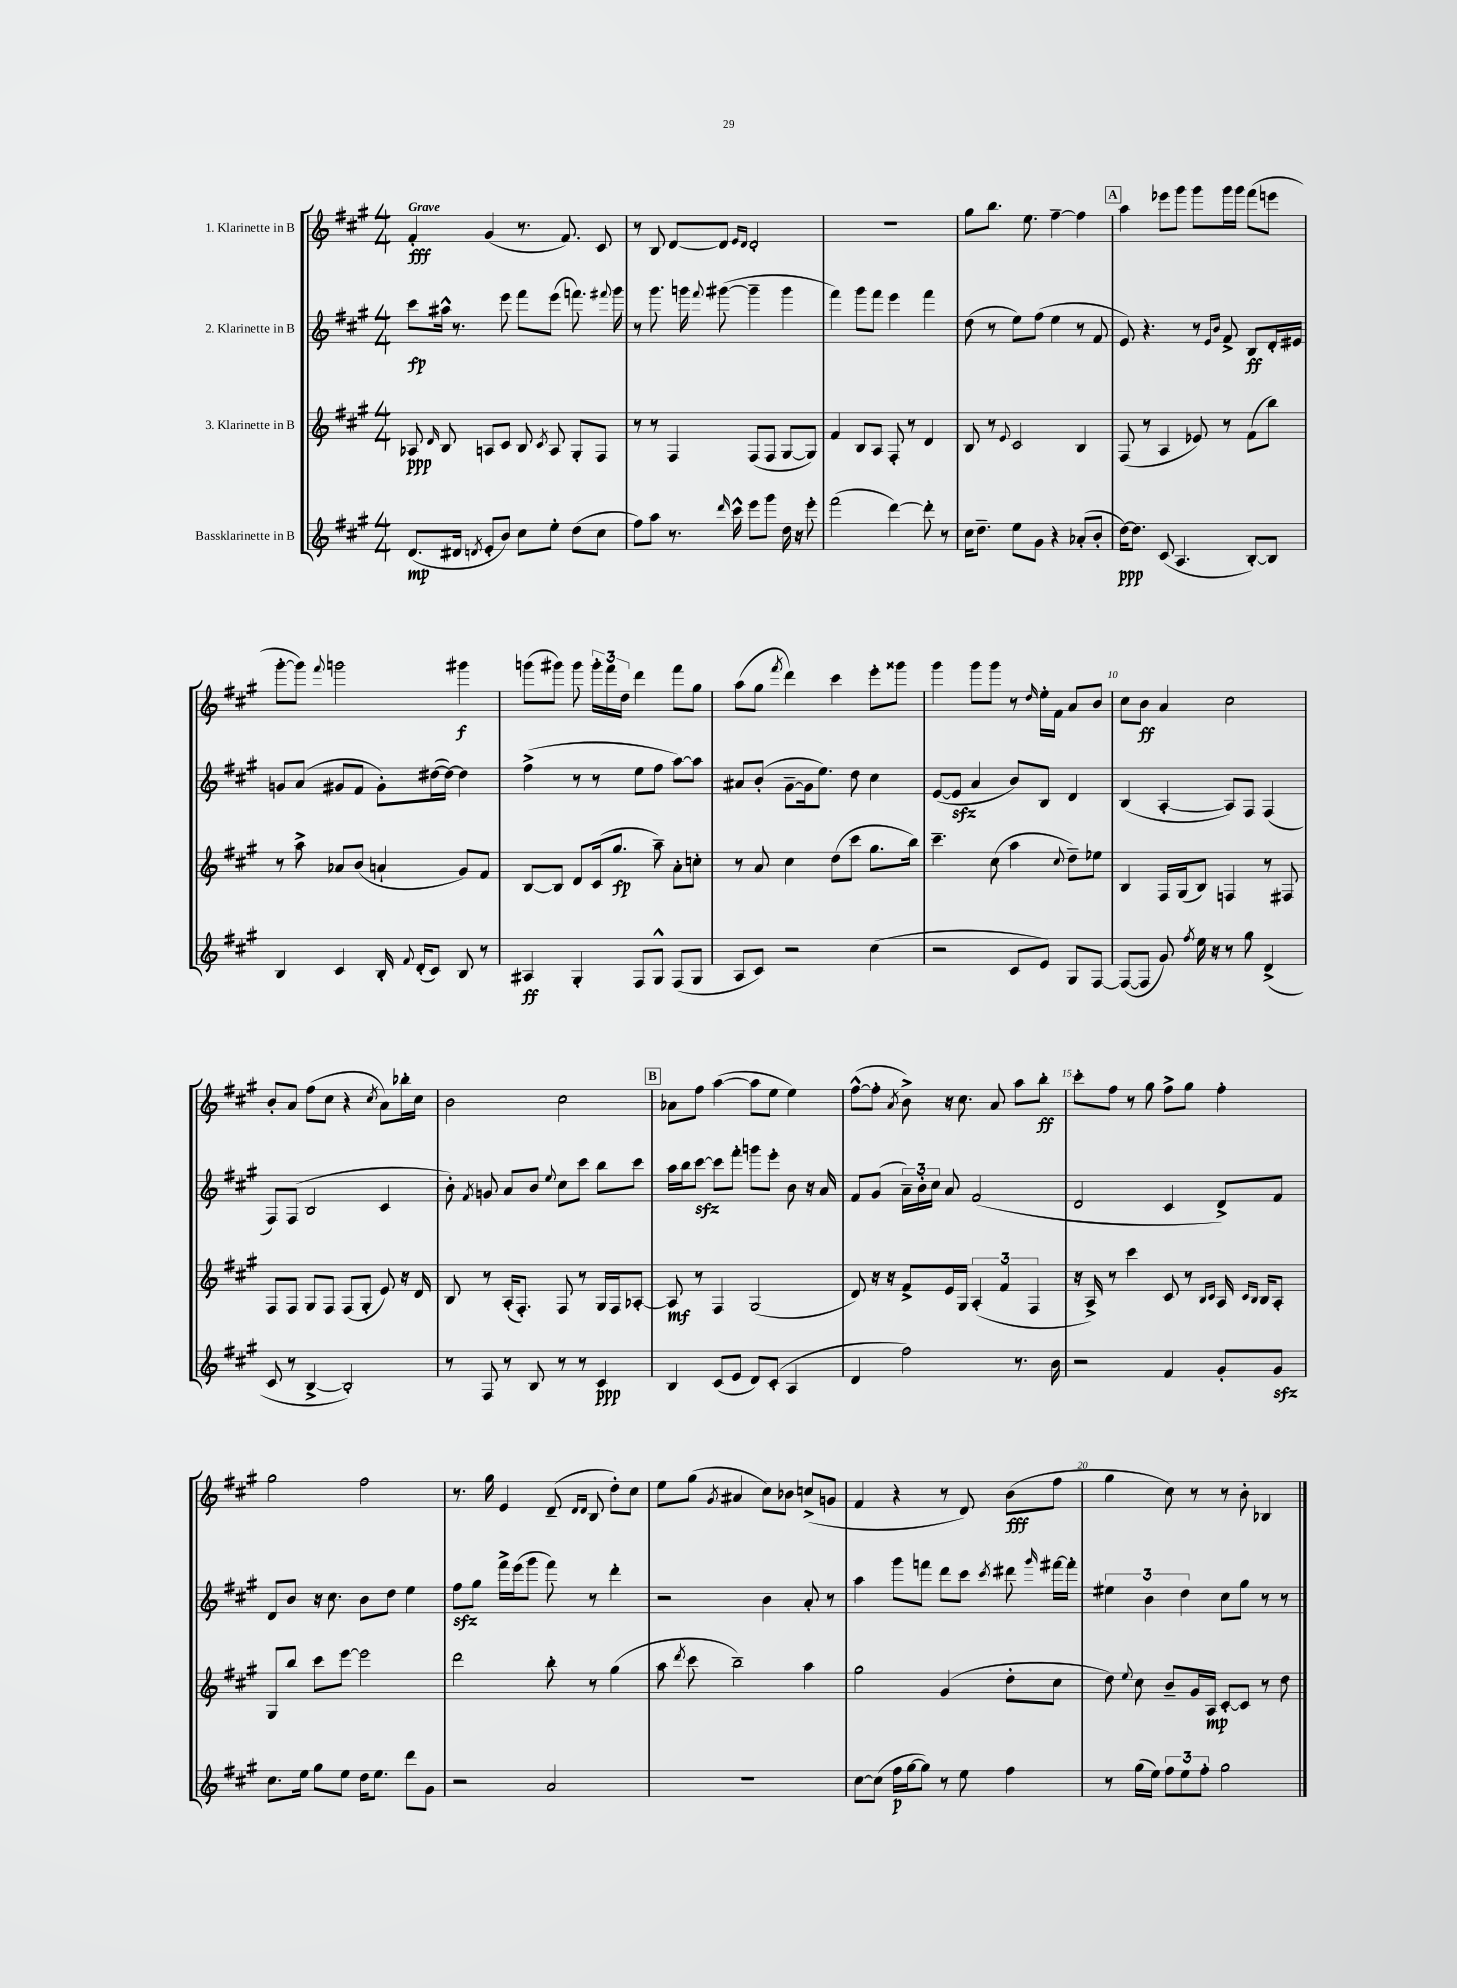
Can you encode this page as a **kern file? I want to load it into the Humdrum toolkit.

**kern	**dynam	**kern	**dynam	**kern	**dynam	**kern	**dynam
*part4	*part4	*part3	*part3	*part2	*part2	*part1	*part1
*staff4	*staff4	*staff3	*staff3	*staff2	*staff2	*staff1	*staff1
*I"Bassklarinette in B	*	*I"3. Klarinette in B	*	*I"2. Klarinette in B	*	*I"1. Klarinette in B	*
*clefG2	*	*clefG2	*	*clefG2	*	*clefG2	*
*k[f#c#g#]	*	*k[f#c#g#]	*	*k[f#c#g#]	*	*k[f#c#g#]	*
*M4/4	*	*M4/4	*	*M4/4	*	*M4/4	*
=1	=1	=1	=1	=1	=1	=1	=1
!	!	!	!	!	!	!LO:TX:a:B:t=Grave	!
(8.d/L	mp	8A-X/	ppp	8ccc#\L	fp	4f#'/	fff
.	.	16qqd/	.	.	.	.	.
.	.	8B/	.	16aa#X^^\Jk	.	.	.
16d#X/Jk	.	.	.	8.r	.	.	.
8qdn/	.	.	.	.	.	.	.
8e'/L	.	8An/L	.	.	.	(4g#/	.
8b/J)	.	8c#/J	.	8eee\	.	.	.
8cc#\L	.	8B/	.	8fff#\L	.	8.r	.
.	.	8qc#/	.	.	.	.	.
8ee'\J	.	8A/	.	(8eee\J	.	.	.
.	.	.	.	.	.	8.f#/)	.
(8dd\L	.	8G#'/L	.	8.fffn\)	.	.	.
8cc#\J	.	8F#/J	.	.	.	8c#/	.
.	.	.	.	8qqfff#X/	.	.	.
.	.	.	.	16ggg#\	.	.	.
=2	=2	=2	=2	=2	=2	=2	=2
8ff#\L)	.	8r	.	8r	.	8r	.
8aa\J	.	8r	.	8.ggg#\	.	8B/	.
8.r	.	4F#/	.	.	.	[8d/L	.
.	.	.	.	16gggn\	.	.	.
.	.	.	.	8qqfff#/	.	.	.
.	.	.	.	([8ggg#X\	.	8d/J]	.
16qqddd/	.	.	.	.	.	.	.
16ccc#^^\	.	.	.	.	.	.	.
.	.	.	.	.	.	16qqe/LL	.
.	.	.	.	.	.	16qqd/JJ	.
8eee\L	.	(8F#/L	.	4ggg#~\]	.	2d'/	.
8ggg#\J	.	8F#/J	.	.	.	.	.
16dd\	.	[8G#/L	.	4ggg#\	.	.	.
16r	.	.	.	.	.	.	.
8eee'\	.	8G#/J])	.	.	.	.	.
=3	=3	=3	=3	=3	=3	=3	=3
(2fff#\	.	4f#/	.	4fff#\)	.	1r	.
.	.	8B/L	.	8ggg#\L	.	.	.
.	.	8A/J	.	8fff#\J	.	.	.
[4ddd\)	.	8F#'/	.	4eee\	.	.	.
.	.	8r	.	.	.	.	.
8ddd'\]	.	4d/	.	4fff#\	.	.	.
8r	.	.	.	.	.	.	.
=4	=4	=4	=4	=4	=4	=4	=4
16cc#\KL	.	8B/	.	(8dd\	.	8gg#\L	.
8.dd~\J	.	.	.	.	.	.	.
.	.	8r	.	8r	.	8.bb\J	.
.	.	8qqe/	.	.	.	.	.
8ee\L	.	2c#/	.	8ee\L)	.	.	.
.	.	.	.	.	.	8.ee\	.
8g#\J	.	.	.	(8ff#\J	.	.	.
4r	.	.	.	4ee\	.	[4ff#~\	.
(8a-X'/L	.	4B/	.	8r	.	4ff#\]	.
8b'/J	.	.	.	8f#/	.	.	.
!!LO:REH:place=s1:t=A
=5	=5	=5	=5	=5	=5	=5	=5
[16dd\KL)	ppp	(8F#/	.	8e/)	.	4aa\	.
8.dd\J]	.	.	.	.	.	.	.
.	.	8r	.	4.r	.	.	.
(8c#/	.	4A/	.	.	.	8eee-X\L	.
4.A/	.	.	.	.	.	8ggg#\J	.
.	.	8e-X/)	.	8r	.	8ggg#\L	.
.	.	.	.	16qqe/LL	.	.	.
.	.	.	.	16qqb/JJ	.	.	.
.	.	8r	.	8f#^/	.	16ggg#\L	.
.	.	.	.	.	.	16ggg#\JJ	.
[8B'/L)	.	(8f#\L	.	8B/L	ff	(8fff#\L	.
8B/J]	.	8bb\J)	.	16d'/L	.	8eeen\J	.
.	.	.	.	16e#X/JJ	.	.	.
!!LO:LB:g=z
=6	=6	=6	=6	=6	=6	=6	=6
4B/	.	8r	.	8gn/L	.	[8ggg#'\L	.
.	.	8aa^\	.	(8a/J	.	8ggg#\J])	.
.	.	.	.	.	.	8qqfff#/	.
4c#/	.	8a-X/L	.	8g#X/L	.	2gggn\	.
.	.	(8b/J	.	8f#/J	.	.	.
16B'/	.	4an`/	.	8g#'\L)	.	.	.
8qqf#/	.	.	.	.	.	.	.
(16d'/KL	.	.	.	.	.	.	.
8c#/J)	.	.	.	([16dd#X\L	.	.	.
.	.	.	.	16dd#\JJ_)	.	.	.
8B/	.	8g#/L)	.	4dd#\]	.	4ggg#X\	f
8r	.	8f#/J	.	.	.	.	.
=7	=7	=7	=7	=7	=7	=7	=7
4A#X/	ff	[8B/L	.	(4ff#^\	.	(8gggn\L	.
.	.	8B/J]	.	.	.	8ggg#X\J)	.
4G#'/	.	8d/L	.	8r	.	8ggg#\	.
.	.	(16c#/k	.	8r	.	24ggg#'\LL	.
.	.	.	.	.	.	24fff#\	.
.	.	8.gg#/J	fp	.	.	.	.
.	.	.	.	.	.	24dd\JJ	.
8F#/L	.	.	.	8ee\L	.	4ddd\	.
8G#^^/J	.	8aa~\)	.	8ff#\J	.	.	.
(8F#/L	.	8a'\L	.	[8aa\L)	.	8fff#\L	.
8G#/J	.	8ccn'\J	.	8aa\J]	.	8gg#\J	.
=8	=8	=8	=8	=8	=8	=8	=8
8A/L	.	8r	.	8a#X/L	.	(8aa\L	.
8c#/J)	.	8a/	.	(8b'/J	.	8gg#\J	.
.	.	.	.	.	.	8qfff#/	.
2r	.	4cc#\	.	[8g#~\L	.	4ddd\)	.
.	.	.	.	16g#\k]	.	.	.
.	.	.	.	8.ee\J)	.	.	.
.	.	(8dd\L	.	.	.	4ccc#\	.
.	.	8ccc#\J	.	8dd\	.	.	.
(4cc#\	.	8.gg#\L	.	4cc#\	.	8eee'\L	.
.	.	.	.	.	.	8ggg##X\J	.
.	.	16bb\Jk)	.	.	.	.	.
=9	=9	=9	=9	=9	=9	=9	=9
2r	.	4.ccc#~\	.	([8e/L	.	4ggg#\	.
.	.	.	.	8ezz/J]	.	.	.
.	.	.	.	4a/	.	8ggg#\L	.
.	.	(8cc#\	.	.	.	8ggg#\J	.
8c#/L	.	4aa\	.	8b/L)	.	8r	.
.	.	.	.	.	.	16qqdd/	.
8e/J)	.	.	.	8B/J	.	16ee'\LL	.
.	.	.	.	.	.	16f#\JJ	.
.	.	8qqcc#/	.	.	.	.	.
8G#/L	.	8dd~\L)	.	4d/	.	8a/L	.
[8F#/J	.	8ee-X\J	.	.	.	8b/J	.
=10	=10	=10	=10	=10	=10	=10	=10
(8F#/L_	.	4B/	.	(4B/	.	8cc#\L	.
8F#/J]	.	.	.	.	.	8b\J	ff
8g#/)	.	16F#/LL	.	[4A'/	.	4a/	.
.	.	(16G#/J	.	.	.	.	.
8qff#/	.	.	.	.	.	.	.
16ee\	.	8B/J)	.	.	.	.	.
16r	.	.	.	.	.	.	.
8r	.	4Fn/	.	8A/L])	.	2cc#\	.
8gg#\	.	.	.	8F#/J	.	.	.
(4d^/	.	8r	.	(4F#/	.	.	.
.	.	8F#X/	.	.	.	.	.
!!LO:LB:g=z
=11	=11	=11	=11	=11	=11	=11	=11
8c#/	.	8F#/L	.	8F#/L)	.	8b'/L	.
8r	.	8F#/J	.	(8F#/J	.	8a/J	.
[4B^/	.	8G#/L	.	2B/	.	(8ff#\L	.
.	.	8F#/J	.	.	.	8cc#\J	.
2B'/])	.	(8F#/L	.	.	.	4r	.
.	.	8G#'/J	.	.	.	.	.
.	.	.	.	.	.	8qcc#/	.
.	.	8e/)	.	4c#/	.	8a\L)	.
.	.	16r	.	.	.	16bb-X'\L	.
.	.	16d/	.	.	.	16cc#\JJ	.
=12	=12	=12	=12	=12	=12	=12	=12
8r	.	8B/	.	8b'\)	.	2b\	.
.	.	.	.	8qf#/	.	.	.
8F#/	.	8r	.	8gn/	.	.	.
8r	.	(16A'/KL	.	8a/L	.	.	.
.	.	8.F#'/J)	.	.	.	.	.
8B/	.	.	.	8b/J	.	.	.
.	.	.	.	8qqee/	.	.	.
8r	.	8F#/	.	8cc#\L	.	2cc#\	.
8r	.	8r	.	8ccc#\J	.	.	.
4c#/	ppp	16G#/LL	.	8bb\L	.	.	.
.	.	16F#/J	.	.	.	.	.
.	.	[8A-X'/J	.	8ccc#\J	.	.	.
!!LO:REH:place=s1:t=B
=13	=13	=13	=13	=13	=13	=13	=13
4B/	.	8A-/]	mf	16aa\LL	.	8a-X\L	.
.	.	.	.	16bb\J	.	.	.
.	.	8r	.	[8ccc#zz\J	.	8ff#\J	.
(8c#/L	.	4F#/	.	8ccc#\L]	.	([4aa\	.
8e/J	.	.	.	8fff#'\J	.	.	.
8d/L)	.	(2G#/	.	8gggn\L	.	8aa\L]	.
(8c#'/J	.	.	.	8eee'\J	.	8ee\J	.
4A/	.	.	.	8b\	.	4ee\)	.
.	.	.	.	16r	.	.	.
.	.	.	.	16a/	.	.	.
=14	=14	=14	=14	=14	=14	=14	=14
4d/	.	8d/)	.	8f#/L	.	([8ff#^^\L	.
.	.	16r	.	(8g#/J	.	8ff#'\J]	.
.	.	16r	.	.	.	.	.
.	.	.	.	.	.	8qa/	.
2ff#\)	.	8f#^/L	.	24a~\LL)	.	8b^\)	.
.	.	.	.	24b'\	.	.	.
.	.	.	.	24cc#\JJ	.	.	.
.	.	16e/L	.	8a/	.	16r	.
.	.	16G#/JJ	.	.	.	8.cc#\	.
.	.	(6A'/	.	(2f#/	.	.	.
.	.	.	.	.	.	8a/	.
.	.	6f#/	.	.	.	.	.
8.r	.	.	.	.	.	8aa\L	.
.	.	6F#/	.	.	.	.	.
.	.	.	.	.	.	8bb'\J	ff
16b\	.	.	.	.	.	.	.
=15	=15	=15	=15	=15	=15	=15	=15
2r	.	16r	.	2d/	.	8ccc#'\L	.
.	.	16A^/)	.	.	.	.	.
.	.	8r	.	.	.	8ff#\J	.
.	.	4ccc#\	.	.	.	8r	.
.	.	.	.	.	.	8gg#\	.
4f#/	.	8c#/	.	4c#/	.	8ff#^\L	.
.	.	8r	.	.	.	8gg#\J	.
.	.	16qqB/LL	.	.	.	.	.
.	.	16qqc#/JJ	.	.	.	.	.
8g#'/L	.	16A/	.	8d^/L)	.	4ff#'\	.
.	.	16qqc#/LL	.	.	.	.	.
.	.	16qqB/JJ	.	.	.	.	.
.	.	16B/KL	.	.	.	.	.
8g#zz/J	.	8A'/J	.	8f#/J	.	.	.
!!LO:LB:g=z
=16	=16	=16	=16	=16	=16	=16	=16
8.cc#\L	.	8G#/L	.	8d/L	.	2gg#\	.
.	.	8bb/J	.	8b/J	.	.	.
16ee\Jk	.	.	.	.	.	.	.
8gg#\L	.	8ccc#\L	.	16r	.	.	.
.	.	.	.	8.cc#\	.	.	.
8ee\J	.	[8eee\J	.	.	.	.	.
16dd\KL	.	2eee\]	.	8b\L	.	2ff#\	.
8.ee\J	.	.	.	.	.	.	.
.	.	.	.	8dd\J	.	.	.
8ddd\L	.	.	.	4ee\	.	.	.
8g#\J	.	.	.	.	.	.	.
=17	=17	=17	=17	=17	=17	=17	=17
2r	.	2ddd\	.	8ff#zz\L	.	8.r	.
.	.	.	.	8gg#\J	.	.	.
.	.	.	.	.	.	16gg#\	.
.	.	.	.	16fff#^\LL	.	4e/	.
.	.	.	.	(16eee\J	.	.	.
.	.	.	.	8ggg#\J	.	.	.
2a/	.	8bb'\	.	8fff#\)	.	(8d~/	.
.	.	.	.	.	.	16qqd/LL	.
.	.	.	.	.	.	16qqd/JJ	.
.	.	8r	.	8r	.	8B/	.
.	.	(4gg#\	.	4ddd'\	.	8dd'\L)	.
.	.	.	.	.	.	8cc#\J	.
=18	=18	=18	=18	=18	=18	=18	=18
1r	.	8aa\	.	2r	.	8ee\L	.
.	.	8qddd/	.	.	.	.	.
.	.	8ccc#\	.	.	.	(8gg#\J	.
.	.	.	.	.	.	8qg#/	.
.	.	2bb~\)	.	.	.	4a#X/	.
.	.	.	.	4b\	.	8cc#\L)	.
.	.	.	.	.	.	8b-X\J	.
.	.	4aa\	.	8a'/	.	(8ccn^/L	.
.	.	.	.	8r	.	8gn/J	.
=19	=19	=19	=19	=19	=19	=19	=19
[8cc#\L	.	2gg#\	.	4aa\	.	4f#/	.
(8cc#\J]	.	.	.	.	.	.	.
16ff#\LL	p	.	.	8ggg#\L	.	4r	.
[16gg#\J	.	.	.	.	.	.	.
8gg#\J])	.	.	.	8fffn\J	.	.	.
8r	.	(4g#/	.	8ddd\L	.	8r	.
8ee\	.	.	.	8ccc#\J	.	8d/)	.
.	.	.	.	8qccc#/	.	.	.
4ff#\	.	8dd'\L	.	8ddd#X\	.	(8b\L	fff
.	.	.	.	16qqggg#/	.	.	.
.	.	8cc#\J	.	[16fff#X\LL	.	8ff#\J	.
.	.	.	.	16fff#'\JJ]	.	.	.
=20	=20	=20	=20	=20	=20	=20	=20
8r	.	8dd\)	.	6ee#X\	.	4gg#\	.
.	.	8qqee/	.	.	.	.	.
(16gg#\LL	.	8cc#\	.	.	.	.	.
.	.	.	.	6b\	.	.	.
16ee\JJ)	.	.	.	.	.	.	.
12ff#\L	.	8b~/L	.	.	.	8cc#\)	.
12ee\	.	.	.	6dd\	.	.	.
.	.	16g#/L	.	.	.	8r	.
12ff#'\J	.	.	.	.	.	.	.
.	.	16A/JJ	mp	.	.	.	.
2gg#\	.	[8c#'/L	.	8cc#\L	.	8r	.
.	.	8c#/J]	.	8gg#\J	.	8b'\	.
.	.	8r	.	8r	.	4B-X/	.
.	.	8dd\	.	8r	.	.	.
==	==	==	==	==	==	==	==
*-	*-	*-	*-	*-	*-	*-	*-
